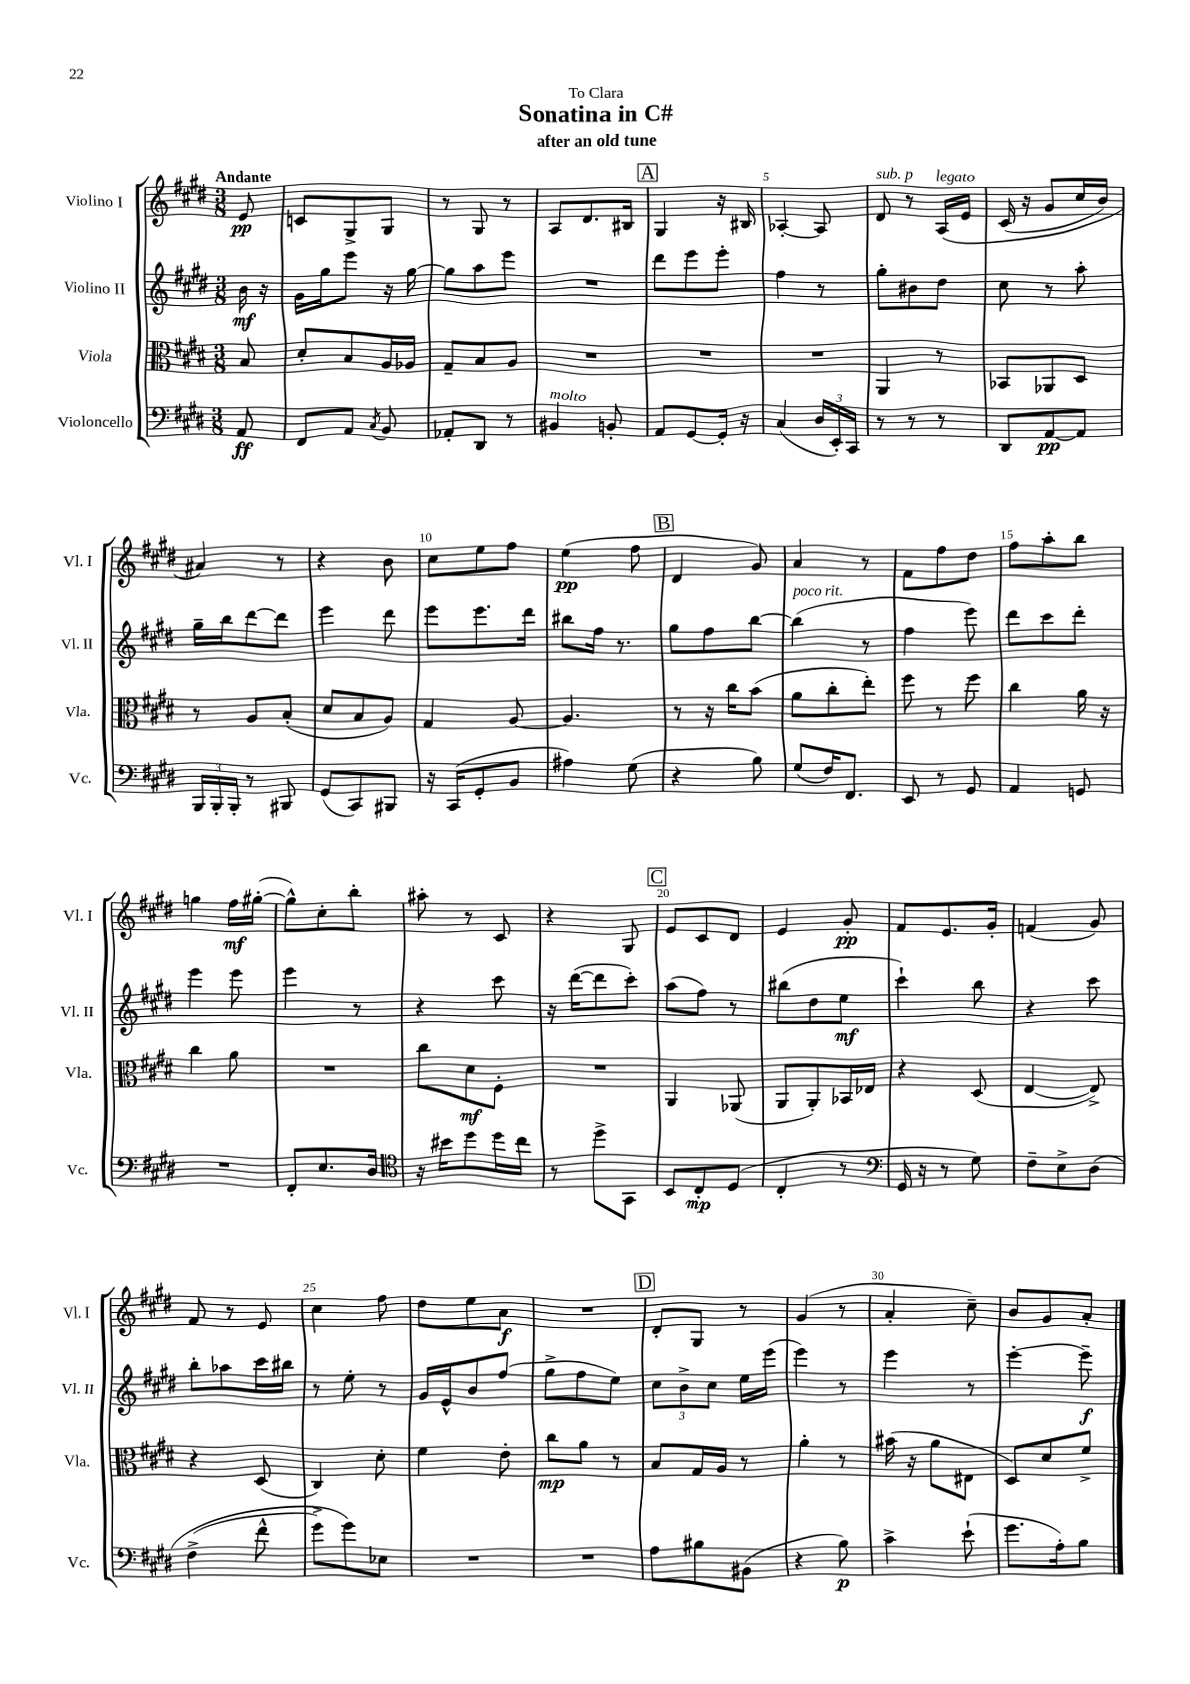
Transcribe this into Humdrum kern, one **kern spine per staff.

**kern	**kern	**kern	**kern
*staff4	*staff3	*staff2	*staff1
*clefF4	*clefC3	*clefG2	*clefG2
*k[f#c#g#d#]	*k[f#c#g#d#]	*k[f#c#g#d#]	*k[f#c#g#d#]
*M3/8	*M3/8	*M3/8	*M3/8
8AA/	8B/	16b\	8e/
.	.	16r	.
=	=	=	=
8FF#/L	8d#'/L	16g#\LL	8c/L
.	.	16gg#\J	.
8AA/J	8B/	8eee\J	8G#^/
8qC#/	.	.	.
8BB/	16A/L	16r	8G#/J
.	16A-/JJ	[16gg#\	.
=	=	=	=
8AA-'/L	8G#~/L	8gg#\]L	8r
8DD#/J	8B/	8aa\	8G#/
8r	8A/J	8eee\J	8r
=	=	=	=
4BB#/	4.r	4.r	8A/L
.	.	.	8.d#/
8BB'/	.	.	.
.	.	.	16B#/Jk
=	=	=	=
8AA/L	4.r	8ddd#\L	4G#/
[8GG#/	.	8eee\	.
16GG#'/]Jk	.	8eee'\J	16r
16r	.	.	16B#/
=	=	=	=
(4C#/	4.r	4ff#\	[4A-'/
24D#/LL	.	8r	8A-/]
24EE'/)	.	.	.
24CC#/JJ	.	.	.
=	=	=	=
8r	4AA/	8gg#'\L	8d#/
8r	.	8b#\	8r
8r	8r	8dd#\J	&(16A/LL
.	.	.	16e/JJ
=	=	=	=
8DD#/L	8BB-/L	8cc#\	(16c#/
.	.	.	16r
[8AA/	8AA-/	8r	8g#/L
8AA/]J	8D#/J	8aa'\	16cc#/L
.	.	.	16b/JJ)
=	=	=	=
24BBB/LL	8r	16gg#~\LL	4a#/&)
24BBB'/	.	.	.
.	.	16bb\J	.
24BBB'/JJ	.	.	.
8r	8A/L	[8ddd#\	.
8BBB#/	(8B'/J	8ddd#\]J	8r
=	=	=	=
(8GG#/L	8d#/L	4eee\	4r
8CC#/)	8B/	.	.
8BBB#/J	8A/J)	8ddd#\	8b\
=	=	=	=
16r	4G#/	8eee\L	8cc#\L
(16CC#/LK	.	.	.
8GG#'/	.	8.eee\	8ee\
8BB/J	[8A/	.	8ff#\J
.	.	16ddd#\Jk	.
=	=	=	=
4A#\)	4.A/]	8bb#\L	(4ee\
.	.	16ff#\Jk	.
.	.	8.r	.
(8G#\	.	.	8ff#\
=	=	=	=
4r	8r	8gg#\L	4d#/
.	16r	8ff#\	.
.	16cc#\LK	.	.
8B\)	(8b\J	[8bb\J	8g#/)
=	=	=	=
(8G#/L	8a\L	(4bb\]	4a/
16F#/K)	8cc#'\	.	.
8.FF#/J	.	.	.
.	8ee'\J)	8r	8r
=	=	=	=
8EE/	8ff#\	4ff#\	8f#\L
8r	8r	.	8ff#\
8GG#/	8ff#\	8eee\)	8dd#\J
=	=	=	=
4AA/	4cc#\	8ddd#\L	8ff#\L
.	.	8ccc#\	8aa'\
8GG/	16a\	8ddd#'\J	8bb\J
.	16r	.	.
=	=	=	=
4.r	4cc#\	4eee\	4gg\
.	8a\	8eee\	16ff#\LL
.	.	.	([16gg#'\JJ
=	=	=	=
8FF#'/L	4.r	4eee\	8gg#^^\]L)
8.E/	.	.	8cc#'\
.	.	8r	8bb'\J
16D#/Jk	.	.	.
=	=	=	=
*clefC4	*	*	*
16r	8cc#\L	4r	8aa#'\
16b#\LK	.	.	.
8dd#\	8d#\	.	8r
16dd#\L	8F#'\J	8ccc#\	8c#/
16cc#\JJ	.	.	.
=	=	=	=
8r	4.r	16r	4r
.	.	([16ddd#\LK	.
8dd#^\L	.	8ddd#\]	.
8GG#\J	.	8ccc#'\J)	8G#/
=	=	=	=
8BB/L	4AA/	(8aa\L	8e/L
8C#'/	.	8ff#\J)	8c#/
(8D#/J	(8AA-/	8r	8d#/J
=	=	=	=
4C#'/	8AA/L	(8bb#\L	4e/
.	8AA'/)	8dd#\	.
8r	16BB-/L	8ee\J	8g#'/
.	16E-/JJ	.	.
=	=	=	=
*clefF4	*	*	*
16GG#/	4r	4ccc#`\)	8f#/L
16r	.	.	.
8r	.	.	8.e/
8G#\)	(8D#/	8bb\	.
.	.	.	16g#'/Jk
=	=	=	=
8F#~\L	[4E/	4r	(4f/
8E^\	.	.	.
&(8D#\J	8E^/])	8ccc#\	8g#/)
=	=	=	=
(4F#^\	4r	8bb'\L	8f#/
.	.	8aa-\	8r
8f#^^\	(8D#/	16ccc#\L	8e/
.	.	16bb#\JJ	.
=	=	=	=
8g#^\L)	4C#/)	8r	4cc#\
8g#\&)	.	8ee'\	.
8E-\J	8d#'\	8r	8ff#\
=	=	=	=
4.r	4f#\	16g#/LL	8dd#\L
.	.	16e^^/J	.
.	.	8b/	8ee\
.	8e'\	(8ff#/J	8a\J
=	=	=	=
4.r	8cc#\L	8gg#^\L	4.r
.	8a\J	8ff#\	.
.	8r	8ee\J)	.
=	=	=	=
8A\L	8B/L	12cc#\L	8d#'/L
.	.	12b^\	.
8B#\	16G#/L	.	8G#/J
.	.	12cc#\J	.
.	16A/JJ	.	.
(8BB#\J	8r	16ee\LL	8r
.	.	(16eee\JJ	.
=	=	=	=
4r	4a'\	4eee\)	(4g#/
8B\)	8r	8r	8r
=	=	=	=
4c#^\	(16b#\	4eee\	4a'/
.	16r	.	.
.	8a\L	.	.
(8e`\	8E#\J	8r	8cc#~\)
=	=	=	=
8.g#\L	8D#/L)	[4eee'\	8b/L
.	8d#/	.	8g#/
16A'\k)	.	.	.
8B\J	8f#^/J	8eee~\]	8a'/J
==	==	==	==
*-	*-	*-	*-
